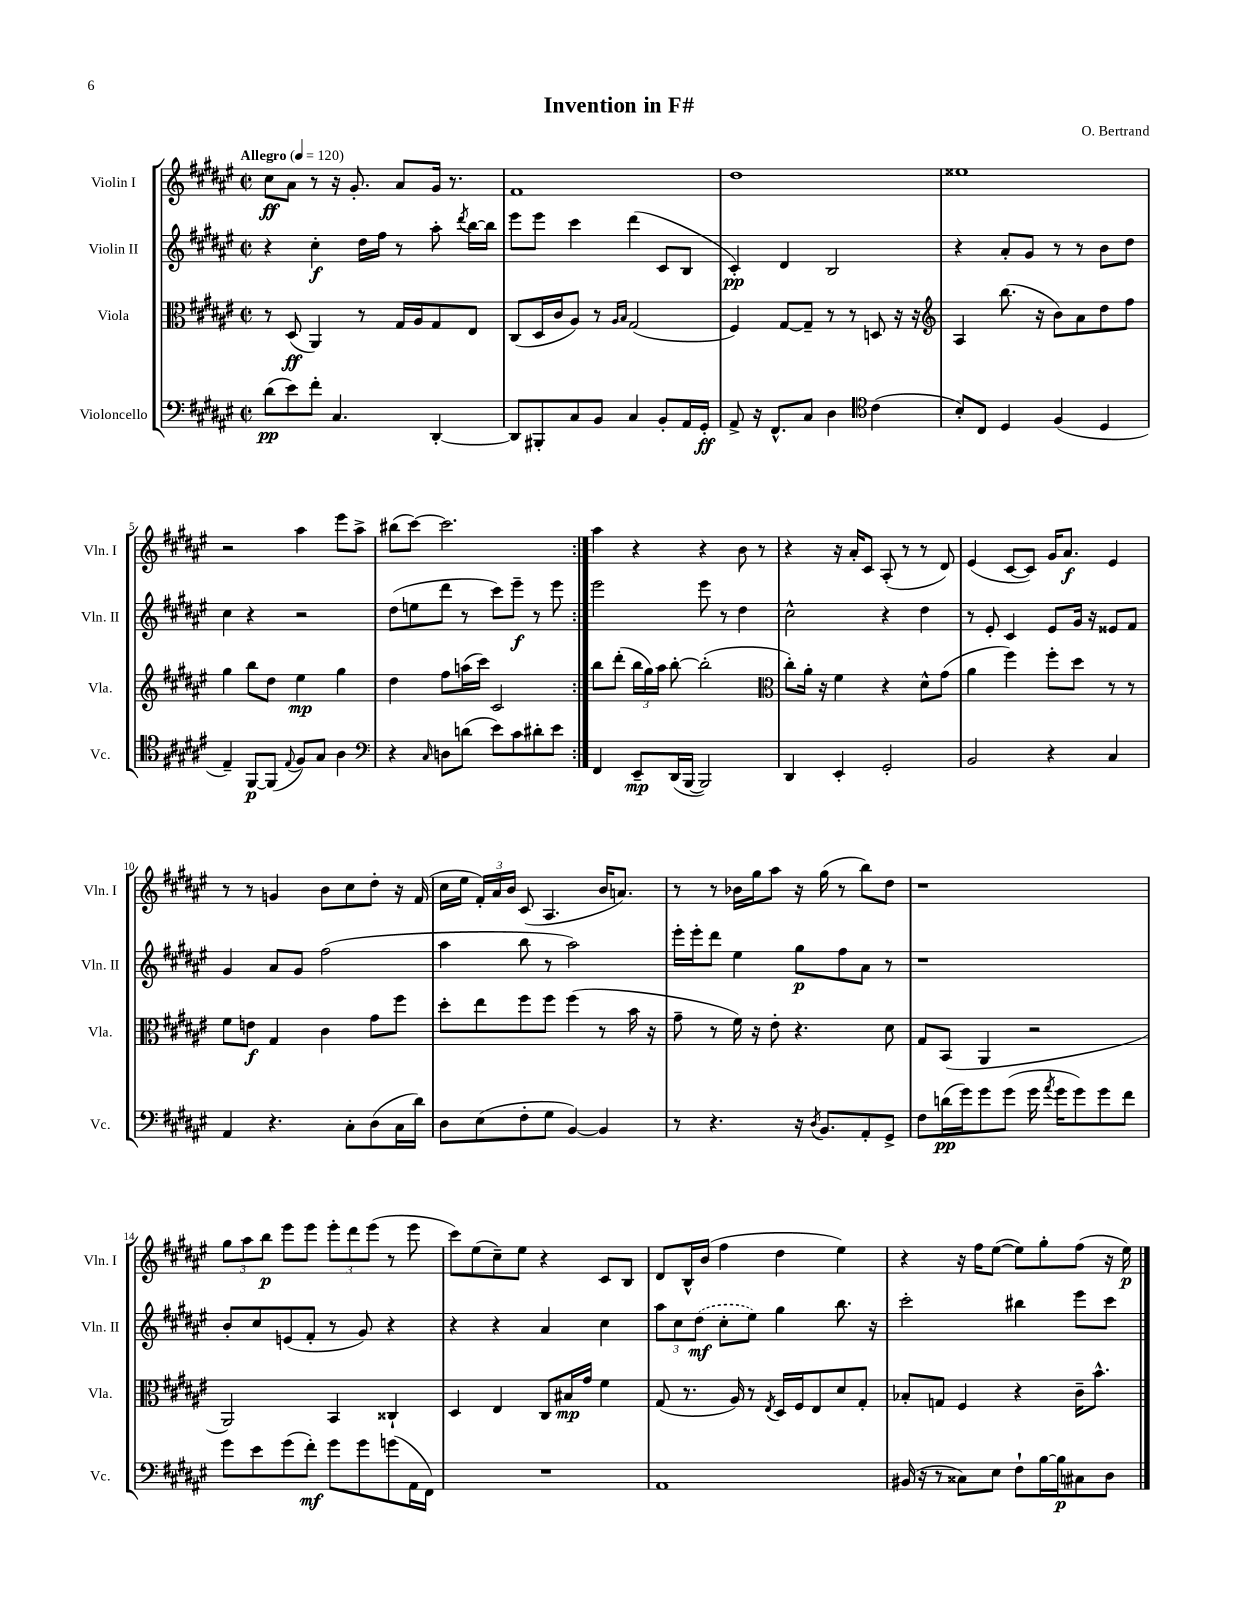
\header { title = "Invention in F#" composer = "O. Bertrand" }
<<
\new StaffGroup <<
\new Staff = "s0" \with { instrumentName = "Violin I" shortInstrumentName = "Vln. I" } {
    \clef treble \key fis \major \defaultTimeSignature \time 2/2 \tempo "Allegro" 4 = 120
    \autoBeamOff \repeat volta 2 { cis''8[\ff ais'8] r8 r16 gis'8.-. ais'8[ gis'16] r8. |
    fis'1 |
    dis''1 |
    eisis''1 |
    r2 ais''4 eis'''8[ ais''8]-> |
    bis''8[( cis'''8]~) cis'''2. | }
    ais''4 r4 r4 b'8 r8 |
    r4 r16 ais'16[-. cis'8] ais8-.( r8 r8 dis'8) |
    eis'4( cis'8[~ cis'8]) gis'16[ ais'8.]\f eis'4 |
    r8 r8 g'4 b'8[ cis''8 dis''8]-. r16 fis'16( |
    cis''16[ eis''16] \tuplet 3/2 { fis'16[-.) ais'16 b'16] } cis'8( ais4. b'16[ a'8.]) |
    r8 r8 bes'16[ gis''16 ais''8] r16 gis''16( r8 b''8[) dis''8] |
    r1 |
    \tuplet 3/2 { gis''8[ ais''8 b''8]\p } eis'''8[ eis'''8] \tuplet 3/2 { eis'''8[-. dis'''8 eis'''8]( } r8 eis'''8 |
    cis'''8[) eis''8( cis''8--) eis''8] r4 cis'8[ b8] |
    dis'8[ b16-^ b'16]( fis''4 dis''4 eis''4) |
    r4 r16 fis''16[ eis''8]~( eis''8[) gis''8-. fis''8]( r16 eis''16\p) \bar "|." |
}
\new Staff = "s1" \with { instrumentName = "Violin II" shortInstrumentName = "Vln. II" } {
    \clef treble \key fis \major \defaultTimeSignature \time 2/2
    \autoBeamOff \repeat volta 2 { r4 cis''4-.\f dis''16[ fis''16] r8 ais''8-. \acciaccatura { dis'''8 } b''16[~ b''16] |
    eis'''8[ eis'''8] cis'''4 dis'''4( cis'8[ b8] |
    cis'4-.\pp) dis'4 b2 |
    r4 ais'8[-. gis'8] r8 r8 b'8[ dis''8] |
    cis''4 r4 r2 |
    dis''8[( e''8 dis'''8] r8 cis'''8[) eis'''8]--\f r8 eis'''8 | }
    eis'''2 eis'''8 r8 dis''4 |
    cis''2-^ r4 dis''4 |
    r8 eis'8-. cis'4 eis'8[ gis'16] r16 eisis'8[ fis'8] |
    gis'4 ais'8[ gis'8] fis''2( |
    ais''4 b''8 r8 ais''2) |
    eis'''16[-. eis'''16-. dis'''8] eis''4 gis''8[\p fis''8 ais'8] r8 |
    r1 |
    b'8[-. cis''8 e'8( fis'8]-. r8 gis'8) r4 |
    r4 r4 ais'4 cis''4 |
    \tuplet 3/2 { ais''8[ cis''8 \once \slurDashed dis''8]\mf( } cis''8[-. eis''8]) gis''4 b''8. r16 |
    cis'''2-. bis''4 eis'''8[ cis'''8] \bar "|." |
}
\new Staff = "s2" \with { instrumentName = "Viola" shortInstrumentName = "Vla." } {
    \clef alto \key fis \major \defaultTimeSignature \time 2/2
    \autoBeamOff \repeat volta 2 { r8 dis8\ff( ais,4) r8 gis16[ ais16 gis8 eis8] |
    cis8[( dis16 cis'16 ais8]) r8 \grace { ais16[ b16] } gis2( |
    fis4) gis8[~ gis8]-- r8 r8 d8 r16 r16 |
    \clef treble ais4 b''8.( r16 b'8[) ais'8 dis''8 fis''8] |
    gis''4 b''8[ dis''8] eis''4\mp gis''4 |
    dis''4 fis''8[ a''16( cis'''16]) cis'2 | }
    b''8[ dis'''8]-.( \tuplet 3/2 { b''16[ gis''16) ais''16] } b''8~-. b''2-.( |
    \clef alto cis''8[-.) ais'16]-. r16 fis'4 r4 dis'8[-^ gis'8]( |
    ais'4 fis''4) fis''8[-. dis''8] r8 r8 |
    fis'8[ e'8]\f gis4 cis'4 gis'8[ fis''8] |
    dis''8[-. eis''8 fis''8 fis''8] fis''4( r8 b'16 r16 |
    gis'8-- r8 fis'16) r16 eis'8-. r4. dis'8 |
    gis8[ b,8]( ais,4 r2 |
    ais,2) b,4 cisis4-! |
    dis4 eis4 cis8[ bis16\mp gis'16] fis'4 |
    gis8( r8. ais16) r8 \acciaccatura { eis8 } dis16[ fis16 eis8 dis'8 gis8]-. |
    bes8[-. g8] fis4 r4 cis'16[-- b'8.]-^ \bar "|." |
}
\new Staff = "s3" \with { instrumentName = "Violoncello" shortInstrumentName = "Vc." } {
    \clef bass \key fis \major \defaultTimeSignature \time 2/2
    \autoBeamOff \repeat volta 2 { dis'8[\pp( eis'8) fis'8]-. cis4. dis,4~-. |
    dis,8[ bis,,8-. cis8 b,8] cis4 b,8[-. ais,16 gis,16]-.\ff |
    ais,8-> r16 fis,8.[-^ cis8] dis4 \clef tenor cis'4( |
    b8[-.) cis8] dis4 fis4( dis4 |
    eis4--) fis,8[~\p fis,8]( \appoggiatura { eis8 } fis8[) gis8] ais4 |
    \clef bass r4 \grace { cis16 } d8[ d'8]( eis'8[) cis'8 dis'8-. eis'8] | }
    fis,4 eis,8[--\mp dis,16( b,,16]~ b,,2) |
    dis,4 eis,4-. gis,2-. |
    b,2 r4 cis4 |
    ais,4 r4. cis8[-. dis8( cis16 dis'16]) |
    dis8[ eis8( fis8-. gis8] b,4~) b,4 |
    r8 r4. r16 \acciaccatura { dis8 } b,8.[ ais,8-. gis,8]-> |
    fis8[ d'16\pp( gis'16) gis'8 gis'8]( gis'16 \acciaccatura { ais'8 } gis'16[ gis'8) gis'8 fis'8] |
    gis'8[ eis'8 gis'8( fis'8]-.\mf) gis'8[ gis'8 g'8( ais,16 fis,16]) |
    R1 |
    ais,1 |
    bis,16( r16 r8 cisis8[) eis8] fis8[-! b16~ b16\p cis8 dis8] \bar "|." |
}
>>
>>
